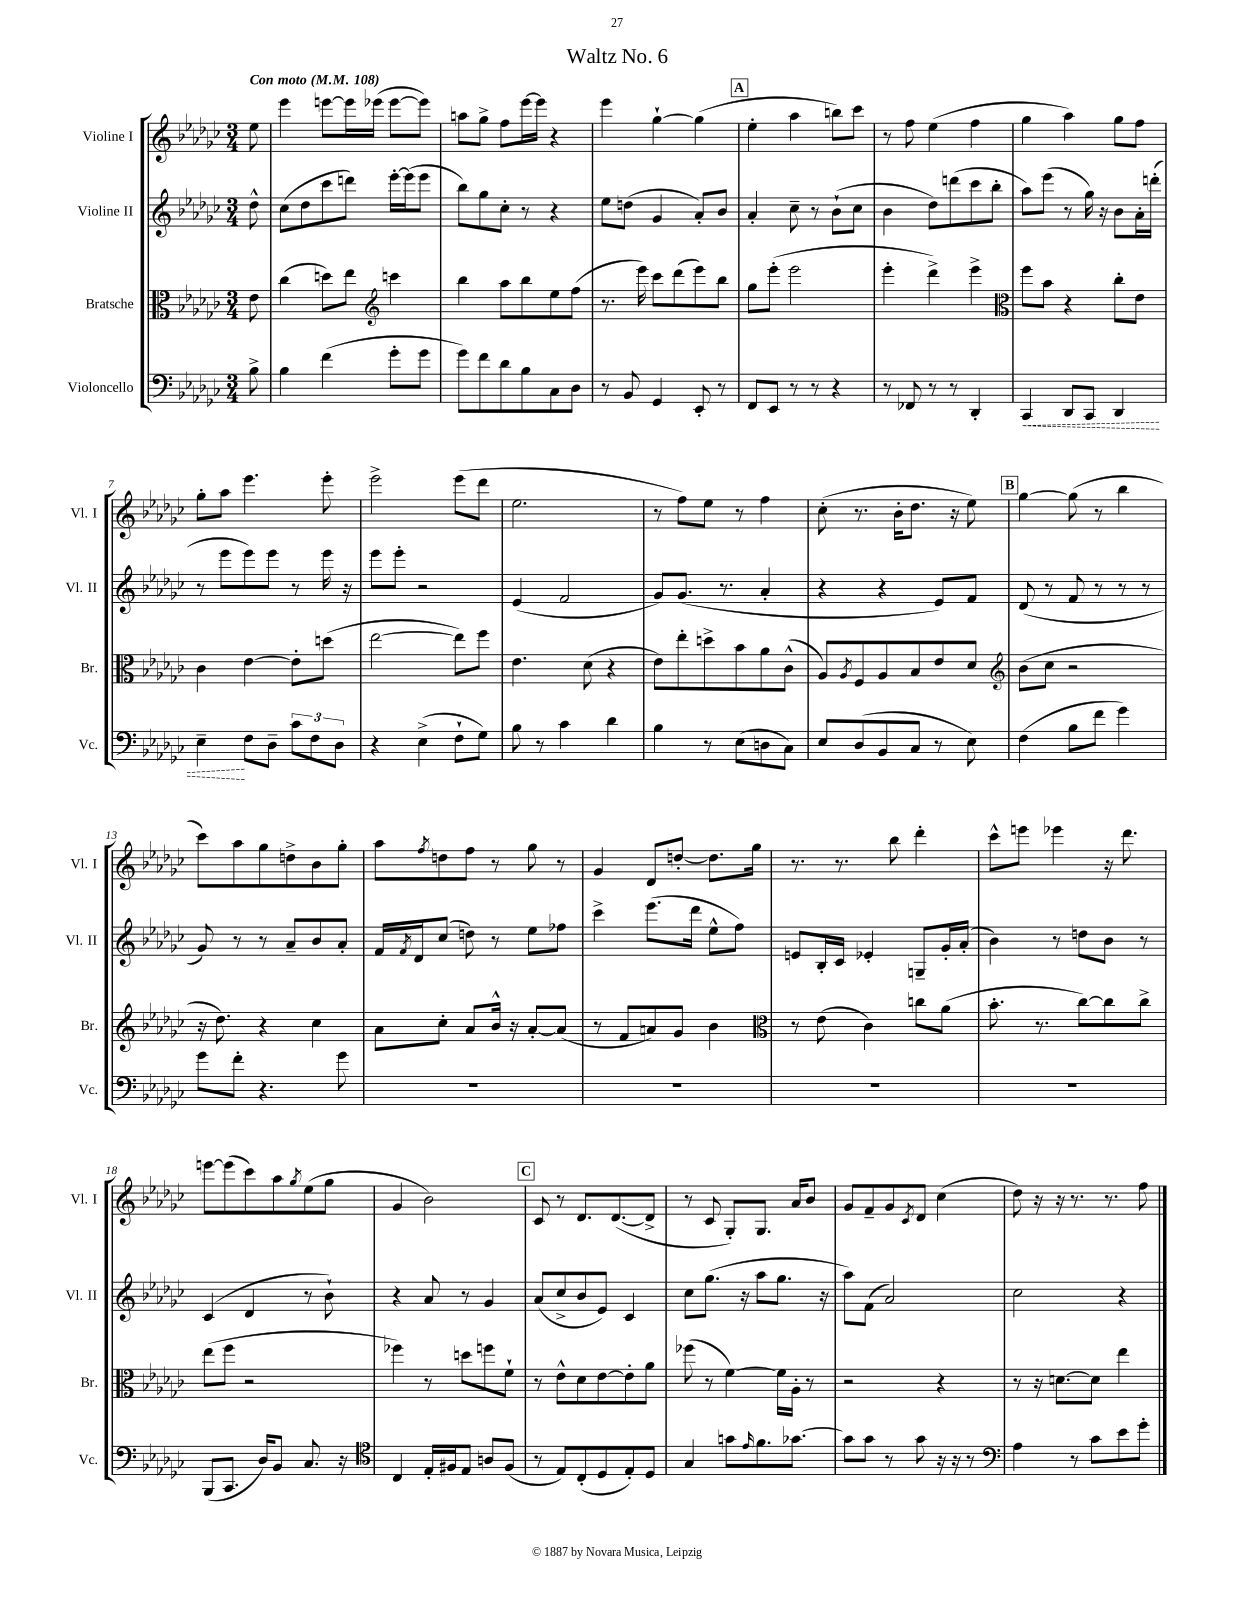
\header { title = "Waltz No. 6" }
<<
\new StaffGroup <<
\new Staff = "s0" \with { instrumentName = "Violine I" shortInstrumentName = "Vl. I" } {
    \clef treble \key ges \major \numericTimeSignature \time 3/4 \partial 8 \tempo "Con moto" 4 = 108
    ees''8 |
    ees'''4 e'''8~ e'''16 ees'''16( ees'''8~ ees'''8) |
    a''8 ges''8-> f''8 ees'''16~ ees'''16 r4 |
    ees'''4 ges''4~-! ges''4( |
    \mark \markup { \box "A" } ees''4-. aes''4 b''8) ces'''8 |
    r8 f''8 ees''4( f''4 |
    ges''4 aes''4) ges''8 f''8 |
    ges''8-. aes''8 ees'''4. ees'''8-. |
    ees'''2-> ees'''8( des'''8 |
    ees''2. |
    r8 f''8) ees''8 r8 f''4 |
    ces''8-.( r8. bes'16-. des''8. r16 ees''8) |
    \mark \markup { \box "B" } ges''4~ ges''8( r8 bes''4 |
    ces'''8) aes''8 ges''8 d''8-> bes'8 ges''8-. |
    aes''8 \acciaccatura { f''8 } d''8 f''8 r8 ges''8 r8 |
    ges'4 des'8 d''8~-. d''8. ges''16 |
    r8. r8. bes''8 des'''4-. |
    ces'''8-^ e'''8 ees'''4 r16 des'''8. |
    e'''8~ e'''8( ces'''8) aes''8 \acciaccatura { ges''8 } ees''8( ges''8 |
    ges'4 bes'2) |
    \mark \markup { \box "C" } ces'8 r8 des'8. des'8.~( des'8-> |
    r8 ces'8 ges8-.) ges8. aes'16 bes'8 |
    ges'8 f'8-- ges'8 \acciaccatura { ces'8 } des'8 ces''4( |
    des''8) r16 r16 r8. r8. f''8 \bar "|." |
}
\new Staff = "s1" \with { instrumentName = "Violine II" shortInstrumentName = "Vl. II" } {
    \clef treble \key ges \major \numericTimeSignature \time 3/4 \partial 8
    des''8-^ |
    ces''8( des''8 ces'''8 d'''8) ees'''16~-. ees'''16( ees'''8 |
    bes''8) ges''8 ces''8-. r8 r4 |
    ees''8 d''8( ges'4 aes'8-.) bes'8 |
    \mark \markup { \box "A" } aes'4-. ces''8-- r8 bes'8-!( ces''8 |
    bes'4 des''8) d'''8( ces'''8 bes''8-. |
    aes''8) ees'''8( r8 ges''16) r16 bes'8 aes'16-. d'''16-.( |
    r8 ees'''8 ees'''8) ees'''8 r8 ees'''16 r16 |
    ees'''8 ees'''8-. r2 |
    ees'4( f'2 |
    ges'8) ges'8.( r8. aes'4-. |
    r4 r4 ees'8) f'8 |
    \mark \markup { \box "B" } des'8( r8 f'8 r8 r8 r8 |
    ges'8) r8 r8 aes'8-- bes'8 aes'8-. |
    f'16 \acciaccatura { f'8 } des'16 ces''8( d''8) r8 ees''8 fes''8 |
    ces'''4-> ees'''8.( des'''16 ees''8-^ f''8) |
    e'8 bes16-. ces'16 ees'4-. g8-- ges'16-. aes'16-.( |
    bes'4) r8 d''8 bes'8 r8 |
    ces'4( des'4 r8 bes'8-!) |
    r4 aes'8 r8 ges'4 |
    \mark \markup { \box "C" } aes'8( ces''8-> bes'8 ees'8) ces'4 |
    ces''8 ges''8.( r16 aes''8 ges''8. r16 |
    aes''8) f'8( aes'2) |
    ces''2 r4 \bar "|." |
}
\new Staff = "s2" \with { instrumentName = "Bratsche" shortInstrumentName = "Br." } {
    \clef alto \key ges \major \numericTimeSignature \time 3/4 \partial 8
    ees'8 |
    ces''4( d''8) ees''8 \clef treble c'''4 |
    bes''4 aes''8 bes''8 ees''8 f''8( |
    r8. ees'''16) ces'''8 des'''8( ees'''8) bes''8 |
    \mark \markup { \box "A" } ges''8 ees'''8-.( ees'''2 |
    ees'''4-. des'''4->) ees'''4-> |
    \clef alto f''8 bes'8 r4 ces''8-. ees'8 |
    ces'4 ees'4~ ees'8-. d''8( |
    ees''2~ ees''8) f''8 |
    ees'4. des'8( r4 |
    ees'8) ees''8-. d''8-> bes'8 aes'8 ces'8-^( |
    aes8) \acciaccatura { aes8 } f8 aes8 bes8 ees'8 des'8 |
    \mark \markup { \box "B" } \clef treble bes'8( ces''8 r2 |
    r16 des''8.) r4 ces''4 |
    aes'8 ces''8-. aes'8 bes'16-^ r16 aes'8~-. aes'8( |
    r8 f'8 a'8) ges'8 bes'4 |
    \clef alto r8 ees'8( ces'4) c''8 aes'8( |
    bes'8.-. r8. ces''8~) ces''8 ces''8-> |
    ees''8( f''8 r2 |
    fes''4) r8 d''8 f''8 f'8-! |
    \mark \markup { \box "C" } r8 ees'8-^ des'8 ees'8~ ees'8-. aes'8 |
    fes''8( r8 f'4~) f'16 aes16-. r8 |
    r2 r4 |
    r8 r16 d'8.~ d'8 ees''4 \bar "|." |
}
\new Staff = "s3" \with { instrumentName = "Violoncello" shortInstrumentName = "Vc." } {
    \clef bass \key ges \major \numericTimeSignature \time 3/4 \partial 8
    bes8-> |
    bes4 f'4( ges'8-. ges'8 |
    ges'8) f'8 des'8 bes8 ces8 des8 |
    r8 bes,8 ges,4 ees,8-. r8 |
    \mark \markup { \box "A" } f,8 ees,8 r8 r8 r4 |
    r8 fes,8 r8 r8 des,4-. |
    \once \override Hairpin.style = #'dashed-line ces,4\< des,8 ces,8 des,4 |
    ees4--\! f8 des8-- \tuplet 3/2 { ces'8 f8 des8 } |
    r4 ees4->( f8-! ges8) |
    bes8 r8 ces'4 des'4 |
    bes4 r8 ees8( d8 ces8) |
    ees8 des8( bes,8 ces8 r8 ees8) |
    \mark \markup { \box "B" } f4( bes8 f'8 ges'4) |
    ges'8 f'8-. r4. ges'8 |
    R2. |
    R2. |
    R2. |
    R2. |
    bes,,8( ces,8. des16) bes,8 ces8. r16 |
    \clef tenor ces4 ees16-. fis16 ees8 a8 fis8( |
    \mark \markup { \box "C" } r8 ees8) ces8-.( des8 ees8-.) des8 |
    ges4 g'8 \grace { ees'16 } f'8. ges'8.~ |
    ges'8 ges'8 r8 ges'8 r16 r16 r8 |
    \clef bass aes4 r8 ces'8 ees'8 ges'8-. \bar "|." |
}
>>
>>
